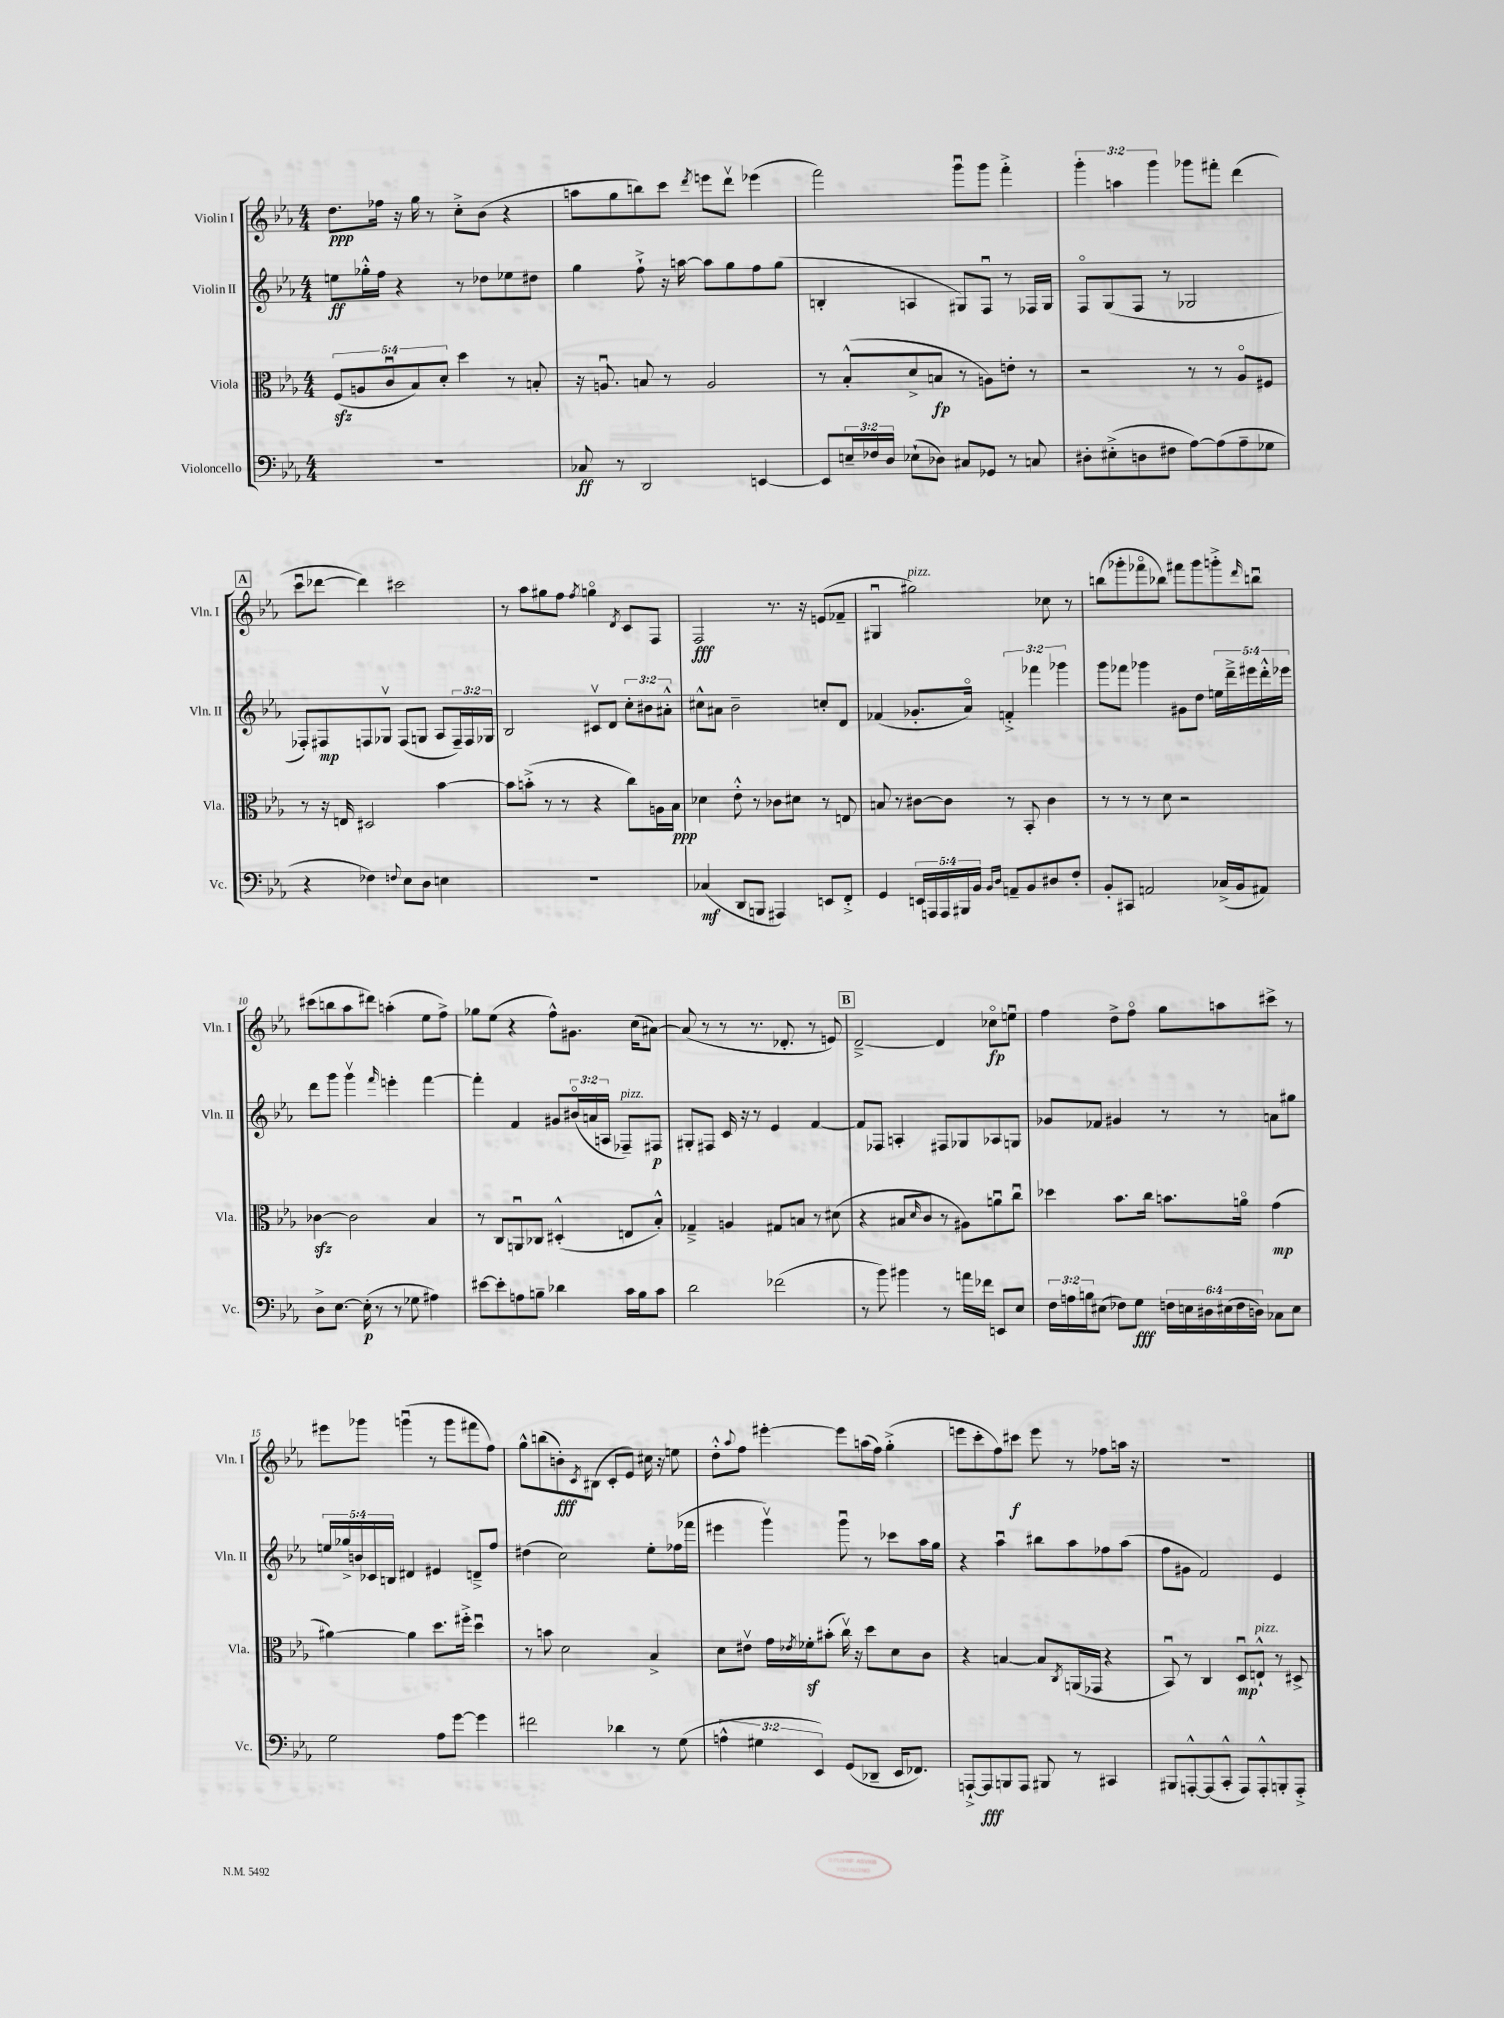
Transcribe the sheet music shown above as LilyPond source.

<<
\new StaffGroup <<
\new Staff = "s0" \with { instrumentName = "Violin I" shortInstrumentName = "Vln. I" } {
    \clef treble \key ees \major \numericTimeSignature \time 4/4 \override Staff.TupletNumber.text = #tuplet-number::calc-fraction-text
    d''8.\ppp fes''16 r16 g''16 r8 c''8-.-> bes'8( r4 |
    a''8 g''8 b''8) c'''8 \acciaccatura { d'''8 } e'''8 d'''8\upbow ees'''4( |
    f'''2) g'''8\downbow g'''8 f'''4-.-> |
    \tuplet 3/2 { g'''4-. a''4 g'''4 } ges'''8 fis'''8-. d'''4( |
    \mark \markup { \box "A" } c'''8\downbow des'''8~ des'''4) cis'''2 |
    r8 aes''8 gis''8 f''8 \acciaccatura { f''8 } g''4\flageolet \acciaccatura { d'8 } c'8 f8 |
    f2\fff r8. r16 e'8( fes'8-- |
    gis4\downbow gis''2^\markup { \italic "pizz." }) ces''8 r8 |
    b''8( ges'''8-. fes'''8\flageolet bes''8) fis'''8 ges'''8 g'''8-.-> \grace { d'''16 } b''8\downbow |
    cis'''8( b''8 aes''8 dis'''8) a''4-.( ees''8 f''8->) |
    ges''8 ees''8( r4 f''8-^) gis'8. c''16( ais'8~) |
    ais'8( r8 r8 r8. des'8.-. r8 e'8) |
    \mark \markup { \box "B" } d'2~---> d'4 ces''8\flageolet\fp e''8\downbow |
    f''4 d''8-> f''8\flageolet g''8 a''8 cis'''8-> r8 |
    eis'''8 ges'''8 g'''4\downbow( r8 g'''8 fis'''8 f''8) |
    g''8-^ b''8( b'8-.\fff) \acciaccatura { c'8 } bis8( c'8-. ees'8) cis''16 r16 e''8 |
    d''8-.-^ \appoggiatura { aes''8 } f''8 eis'''4~-. eis'''8 a''16( f''16) g''4-.->( |
    e'''8 c'''8-. f''8) cis'''8\f e'''8 r8 fes''8 a''16 r16 |
    R1 \bar "|." |
}
\new Staff = "s1" \with { instrumentName = "Violin II" shortInstrumentName = "Vln. II" } {
    \clef treble \key ees \major \numericTimeSignature \time 4/4 \override Staff.TupletNumber.text = #tuplet-number::calc-fraction-text
    e''8\ff ges''16-.-^ f''16 r4 r8 des''8 ees''8 dis''8 |
    g''4 f''8-!-> r16 a''16~ a''8 g''8 f''8 g''8( |
    b4-. a4 gis8) f8\downbow r8 fes16 gis16 |
    f8\flageolet g8( f8 r8 ges2 |
    \mark \markup { \box "A" } fes8-.) fis8\mp f8 ges8\upbow f8( g8 aes8 \tuplet 3/2 { f16--) f16 ges16 } |
    bes2 cis'8\upbow d'8 \tuplet 3/2 { c''8-. bis'8 ais'8-.-^ } |
    cis''8-^ ais'8 bes'2-- c''8-. d'8 |
    fes'4( ges'8.-. aes'16\flageolet) \tuplet 3/2 { f'4-.-> fes'''4 ges'''4 } |
    g'''8 fes'''8 ges'''4 gis'8 d''8 \tuplet 5/4 { e''16 d'''16---> eis'''16 d'''16-.-^ ees'''16 } |
    d'''8 g'''8 g'''4\upbow \grace { f'''16 } e'''4-. f'''4~ |
    f'''4-. f'4 gis'8 \tuplet 3/2 { bis'16\flageolet( a'16 a16 } fes8--^\markup { \italic "pizz." }) fis8\p |
    gis8-. fis8 c'16 r16 r8 ees'4 f'4~ |
    \mark \markup { \box "B" } f'8 fes8 a4-. fis8 ges8 aes8 g8 |
    ges'8 fes'8 gis'4 r8 r8 a'8 gis''8 |
    \tuplet 5/4 { e''16 ges''16-> b'16 ces'16 b16 } dis'4 eis'4 d'8---> f''8 |
    dis''4( c''2) ees''8-. fes''16( fes'''16 |
    eis'''4 g'''4\upbow) g'''8\downbow r8 ces'''8 aes''16 g''16 |
    r4 aes''4\downbow bis''8 aes''8 fes''8 aes''8( |
    f''8 gis'8 f'2) ees'4 \bar "|." |
}
\new Staff = "s2" \with { instrumentName = "Viola" shortInstrumentName = "Vla." } {
    \clef alto \key ees \major \numericTimeSignature \time 4/4 \override Staff.TupletNumber.text = #tuplet-number::calc-fraction-text
    \tuplet 5/4 { f8\sfz( a8 c'8\downbow bes8) d'8-. } d''4 r8 b8-. |
    r16 a8.\downbow b8 r8 a2 |
    r8 bes8-.-^( d'8-> b8\fp r8 a8) e'8-. r8 |
    r2 r8 r8 aes8\flageolet fis8 |
    \mark \markup { \box "A" } r8 r16 e16 dis2 bes'4~ |
    bes'8 b'8-.->( r8 r8 r4 c''8) a16 bes16\ppp |
    des'4 ees'8-.-^ r8 ces'8 dis'8 r8 e8 |
    b8 r8 cis'8~ cis'8 r8 bes,8-. cis'4 |
    r8 r8 r8 d'8 r2 |
    ces'4~\sfz ces'2 bes4 |
    r8 c8 a,8\downbow ces8 dis4-.-^( e8 bes8-.-^) |
    ges4---> a4 gis8 b8 r8 dis'8( |
    \mark \markup { \box "B" } r4 bis8 \grace { d'16 } c'8 r8 ais8) a'8\downbow c''8\downbow |
    des''4 bes'8. c''16 b'8. a'16\flageolet g'4\mp( |
    ais'4~) ais'4 d''8. fis''16-.-> d''4\downbow |
    r8 b'8 d'2 bes4-> |
    d'8 eis'8\upbow g'16 \acciaccatura { ees'8 } fes'16-.\sf bis'8-.( c''16\upbow) r16 d''8 d'8 c'8 |
    r4 b4~ b8 \acciaccatura { c8 } a,16( ges,16 r4 |
    bes,8\downbow) r8 c4 d8\downbow\mp e8-!-^^\markup { \italic "pizz." } r8 dis8-> \bar "|." |
}
\new Staff = "s3" \with { instrumentName = "Violoncello" shortInstrumentName = "Vc." } {
    \clef bass \key ees \major \numericTimeSignature \time 4/4 \override Staff.TupletNumber.text = #tuplet-number::calc-fraction-text
    R1 |
    ces8\ff r8 d,2 e,4~ |
    e,8 \tuplet 3/2 { e16-- fes16 d16 } ees8-!( des8) cis8 ges,8 r8 c8 |
    dis8-. eis8-.->( d8 fis8 aes8~) aes8( aes8-- ges8 |
    \mark \markup { \box "A" } r4 fes4) \appoggiatura { f8 } ees8 d8 e4 |
    R1 |
    ces4\mf( d,8 b,,8 ais,,4) e,8 f,8-.-> |
    g,4 \tuplet 5/4 { e,16 a,,16 a,,16 bis,,16 bes,16 } \grace { bes,16 d16 } a,8-- bes,8 dis8 f8-. |
    bes,8-. cis,8 a,2 ces16->( bes,16 ais,8) |
    d8-> ees8.~ ees16-.\p( r8 r8 ges8 ais4) |
    eis'8~ eis'8-. a8 b8-- des'4 c'16 b16 c'8 |
    d'2 fes'2( |
    \mark \markup { \box "B" } r8 bes'8) bis'4 r8 a'16 fes'16 e,8 ees8 |
    \tuplet 3/2 { f16 a16 b16 } eis8( fes8) g8\fff \tuplet 6/4 { f16 e16 dis16 eis16( f16 d16) } ces8 eis8 |
    g2 aes8 g'8~ g'4 |
    fis'2 des'4 r8 g8( |
    \tuplet 3/2 { a4-^ gis4 ees,4) } g,8( des,8-- ees,16 fes,8.) |
    a,,8~-!-> a,,8\fff b,,8 a,,8 bis,,8 r8 cis,4 |
    bis,,8 a,,8~-.-^ a,,8( c,8-.-^ a,,8) a,,8-.-^ b,,8-. a,,8-.-> \bar "|." |
}
>>
>>
